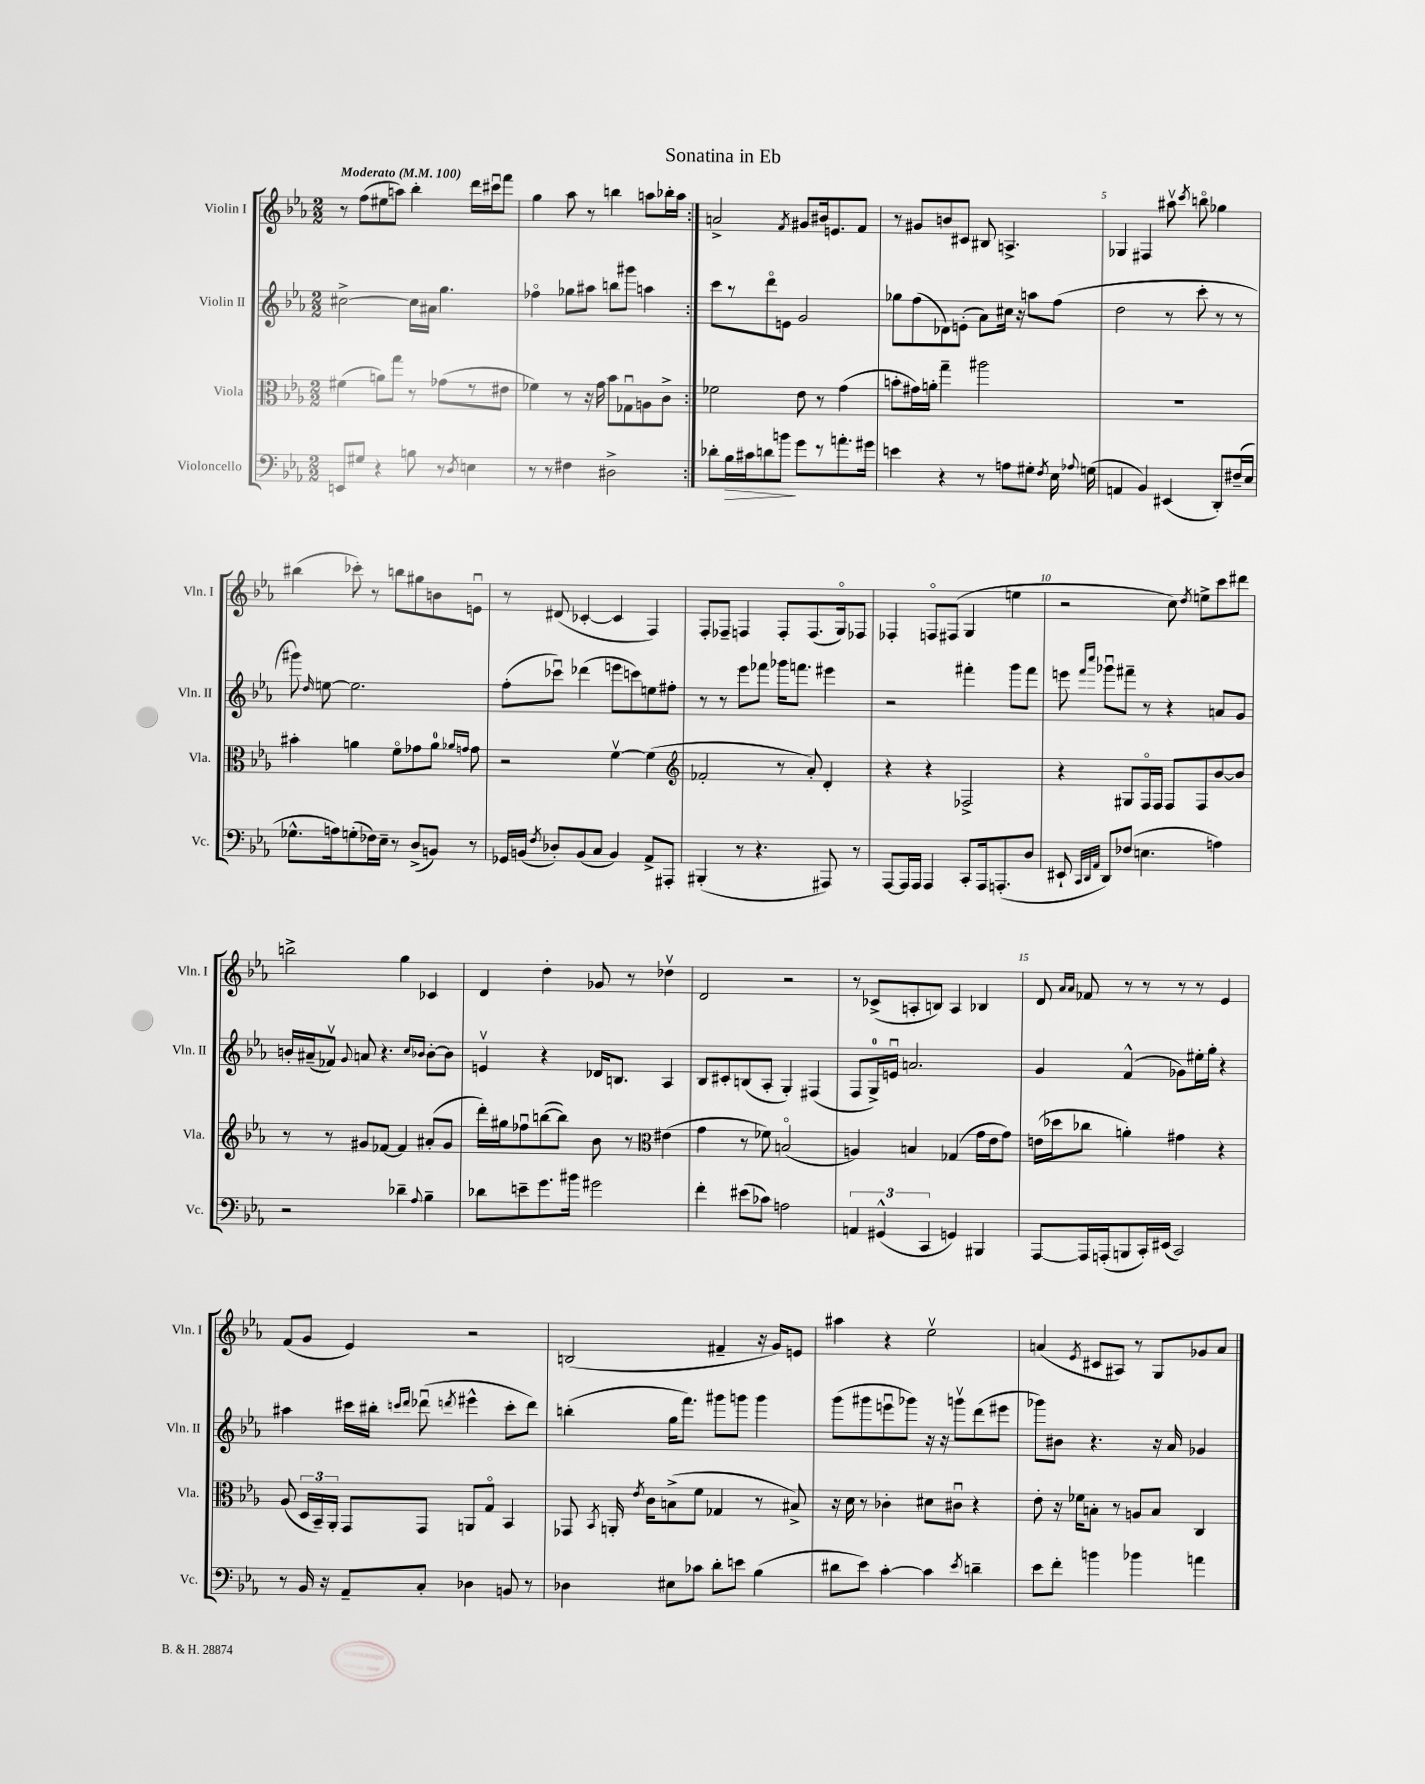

**kern	**kern	**kern	**kern
*staff4	*staff3	*staff2	*staff1
*clefF4	*clefC3	*clefG2	*clefG2
*k[b-e-a-]	*k[b-e-a-]	*k[b-e-a-]	*k[b-e-a-]
*M2/2	*M2/2	*M2/2	*M2/2
*MM100	*MM100	*MM100	*MM100
8EE/L	(4f#\	[2cc#^\	8r
8G#/J	.	.	(8ff\L
4r	8a\L)	.	8ee#\
.	8gg\J	.	8aa\J)
8B\	8r	16cc#\]LL	4bb-'\
.	.	16a#\JJ	.
8r	(8g-\L	4.gg\	.
8qD/	.	.	.
4E\	8r	.	16ddd\LL
.	.	.	16ccc#u\J
.	8e#\J	.	8fff\J
=	=	=	=
8r	4f-\)	4ff-o\	4gg\
8r	.	.	.
4F#\	8r	8gg-\L	8aa-\
.	16r	8aa#\J	8r
.	16g\	.	.
2D#^\	8b-\L	8bb\L	4bb\
.	8G-u\	8ggg#\J	.
.	8A\	4aa\	8aa\L
.	8c^\J	.	16bb-'\L
.	.	.	16aa\JJ
=:|!	=:|!	=:|!	=:|!
8d-'\L	2f-\	8ccc\L	2a^/
16B-\L	.	8r	.
16c#\J	.	.	.
8d\	.	8dddo\	.
8b\J	.	8e\J	.
.	.	.	8qf/
8g\L	8e-\	2g/	8g#/L
8r	8r	.	16b#/k
.	.	.	8.e/
8.a'\	(4g\	.	.
.	.	.	8f/J
16g#\Jk	.	.	.
=	=	=	=
4e\	8b'\L	8gg-\L	8r
.	16g#\L)	(8ff\	8g#/L
.	16a'\JJ	.	.
4r	4gg~\	8d-\)	8b/
.	.	(8e'\J	8c#/J
8r	2aa#\	8a-\L)	8B#/
8A\L	.	16cc#\Jk	4.A^/
.	.	16r	.
8G#'\J	.	8aa\L	.
8qF/	.	.	.
16E-\	.	(8ff\J	.
8qqA-/	.	.	.
(16G\	.	.	.
=	=	=	=
4AA/	1r	2dd\	4G-/
4BB-/)	.	.	4F#/
(4EE#/	.	8r	8aa#v\
.	.	.	8qccc/
.	.	8ccc'\	8bbo\
8DD'/L)	.	8r	4gg-\
(16F#~/L	.	8r	.
16E-/JJ	.	.	.
=	=	=	=
8.G-^^\L	4b#'\	8ggg#\)	(4bb#\
.	.	16qqdd/	.
.	.	[8ee\	.
16A\k)	.	.	.
(8G'\	4a\	2.ee\]	8ccc-'\)
16F-\L)	.	.	8r
16E-~\JJ	.	.	.
8r	8fo\L	.	8bb\L
(8D^/L	8g-\	.	8gg#\
8BB/J)	8a\J	.	8b\
.	16qqa-/LL	.	.
.	16qqg/JJ	.	.
8r	8g\	.	8eu\J
=	=	=	=
16GG-/LL	2r	(8ff'\L	8r
(16BB/JJ	.	.	.
8qF/	.	.	.
8D-'/L)	.	8ccc-u\J)	(8d#/
(8BB/	.	(4ddd-\	[4c-'/
8C/J	.	.	.
4BB/)	[4fv\	8eee\L	4c-/]
.	.	8ccc\)	.
8AA-^/L	(4f\]	8ee\	4F/)
8AAA#'/J	.	8ff#'\J	.
=	=	=	=
*	*clefG2	*	*
(4BBB#'/	2f-'/	8r	8F'/L
.	.	8r	8F-~/J
8r	.	8eee-\L	4F/
4.r	.	8fff-\J	.
.	8r	16ggg-\LK	8F'/L
.	.	8.fff\J	.
.	8a-'/)	.	(8.F/
8AAA#/)	4d'/	4eee#\	.
.	.	.	16Go/k)
8r	.	.	8F-/J
=	=	=	=
[8AAA-/L	4r	2r	4F-'/
16AAA-/]L	.	.	.
16AAA-/JJ	.	.	.
4AAA-/	4r	.	8Fo/L
.	.	.	(8F#/J
8CC'/L	2F-^/	4fff#'\	4G/
16AAA-/k	.	.	.
(8.AAA'/	.	.	.
.	.	8ggg\L	4ee\
8D/J	.	8fff#\J	.
=	=	=	=
8EE#`/	4r	8eee\	2r
32qqCC/LLL	.	.	.
32qqDD/	.	16qqfff/LL	.
32qqAA-/JJJ	.	16qqcccc/JJ	.
8DD/L)	.	8ggg-u\L	.
(8F-/J	8G#/L	8fff#~\J	.
4.E\	16Fo/L	8r	.
.	16F/JJ	.	.
.	8F/L	4r	8cc\)
.	.	.	8qdd/
.	8F/	.	8ee^\L
4A\)	[8b-/	8a/L	8ccc\
.	8b-/]J	8g/J	8ddd#\J
=	=	=	=
2r	8r	16b'/LL	2bb^\
.	.	(16a#~/J	.
.	8r	8f-v/J)	.
.	.	8qqg/	.
.	8g#/L	8a/	.
.	[8f-/J	4.r	.
4d-~\	4f-/]	.	4gg\
.	.	16qqcc/LL	.
8qqA-/	.	16qqb-/JJ	.
4B-~\	(8a#'/L	[8b-'\L	4c-/
.	8g#/J	8b-\]J	.
=	=	=	=
8d-\L	16ddd'\LL)	4ev/	4d/
.	16gg#\J	.	.
8e~\	8ff-u\	.	.
8.g\	([8bb\	4r	4dd'\
.	8bb\]J)	.	.
16b#\Jk	.	.	.
2g#\	8b-\	16d-/LK	8g-/
.	.	8.B/J	.
.	8r	.	8r
*	*clefC3	*	*
.	(4e#\	4A-/	4dd-v\
=	=	=	=
4f'\	4g\	8B-/L	2d/
.	.	8c#'/	.
(8e#\L	8r	(8B/	.
8c-\J)	8f-\)	8A-'/J	.
2A\	(2Bo/	4G'/)	2r
.	.	(4F#/	.
=	=	=	=
6AA/	4A/)	8F/L	8r
.	.	16G^/L)	(8c-^/L
(6GG#^^/	.	.	.
.	.	16eu/JJ	.
.	4B/	2.a/	8A'/
6CC/	.	.	.
.	.	.	8B/J)
4GG/)	(4G-/	.	4A/
4BBB#/	16g\LL	.	4B-/
.	16e-\J	.	.
.	8g\J)	.	.
=	=	=	=
[8AAA-/L	(16e\LL	4g/	8d/
.	16dd-\J	.	.
.	.	.	16qqa-/LL
.	.	.	16qqa-/JJ
16AAA-/]L	8cc-\J	.	8f-/
(16AAA'/J	.	.	.
8BBB/	4a'\)	(4f^^/	8r
16CC'/L)	.	.	8r
(16EE#/JJ	.	.	.
2CC/)	4g#\	8g-\L)	8r
.	.	16ee#'\L	8r
.	.	16gg'\JJ	.
.	4r	4r	4e-/
=	=	=	=
8r	(8A-/	4aa#\	(8f/L
16BB-/	24D/LL	.	8g/J
.	24BB-~/)	.	.
16r	.	.	.
.	24AA-'/JJ	.	.
8AA-~/L	8GG/L	16ccc#\LL	4e-/)
.	.	16bb#'\JJ	.
.	.	16qqccc/LL	.
.	.	16qqddd/JJ	.
8C'/J	8GG/J	(8ddd-u\	.
.	.	8qddd/	.
4D-\	8AA/L	4eee#^^\	2r
.	8Go/J	.	.
8BB/	4BB-/	8ccc'\L	.
8r	.	8ddd\J)	.
=	=	=	=
4D-\	8GG-/	(4bb'\	(2B/
.	8qBB-/	.	.
.	16AA'/	.	.
.	8qe-/	.	.
.	16c\LK	.	.
8E#\L	(8B^\	16gg\LK	.
.	.	8.fff\J)	.
8c-\J	8f\J	.	.
8d'\L	4G-/	8ggg#\L	4f#~/
8e\J	.	8ggg\J	.
(4B-\	8r	4ggg\	16r
.	.	.	16g/LK)
.	8B#^/)	.	8e/J
=	=	=	=
8d#\L	16r	(8ggg\L	4aa#\
.	16d\	.	.
8e-\J)	8r	8ggg#\	.
[4c'\	4c-'\	8eeeu\	4r
.	.	8ggg-\J)	.
4c\]	8d#\L	16r	2ee-v\
.	.	16r	.
.	8c#u\J	8gggv\L	.
8qe-/	.	.	.
4d~\	4r	(8ddd\	.
.	.	8eee#\J	.
=	=	=	=
8e-\L	8e-'\	8ggg-\L)	(4a/
8f'\J	16r	8b#\J	.
.	16f-\LK	.	.
.	.	.	8qe-/
4b\	8B'\J	4.r	8c#/L
.	8r	.	8A#/J)
4b-\	8A/L	.	8r
.	8B/J	16r	8G/L
.	.	16a-/	.
4a\	4C/	4g-/	8g-/
.	.	.	8a/J
==	==	==	==
*-	*-	*-	*-
